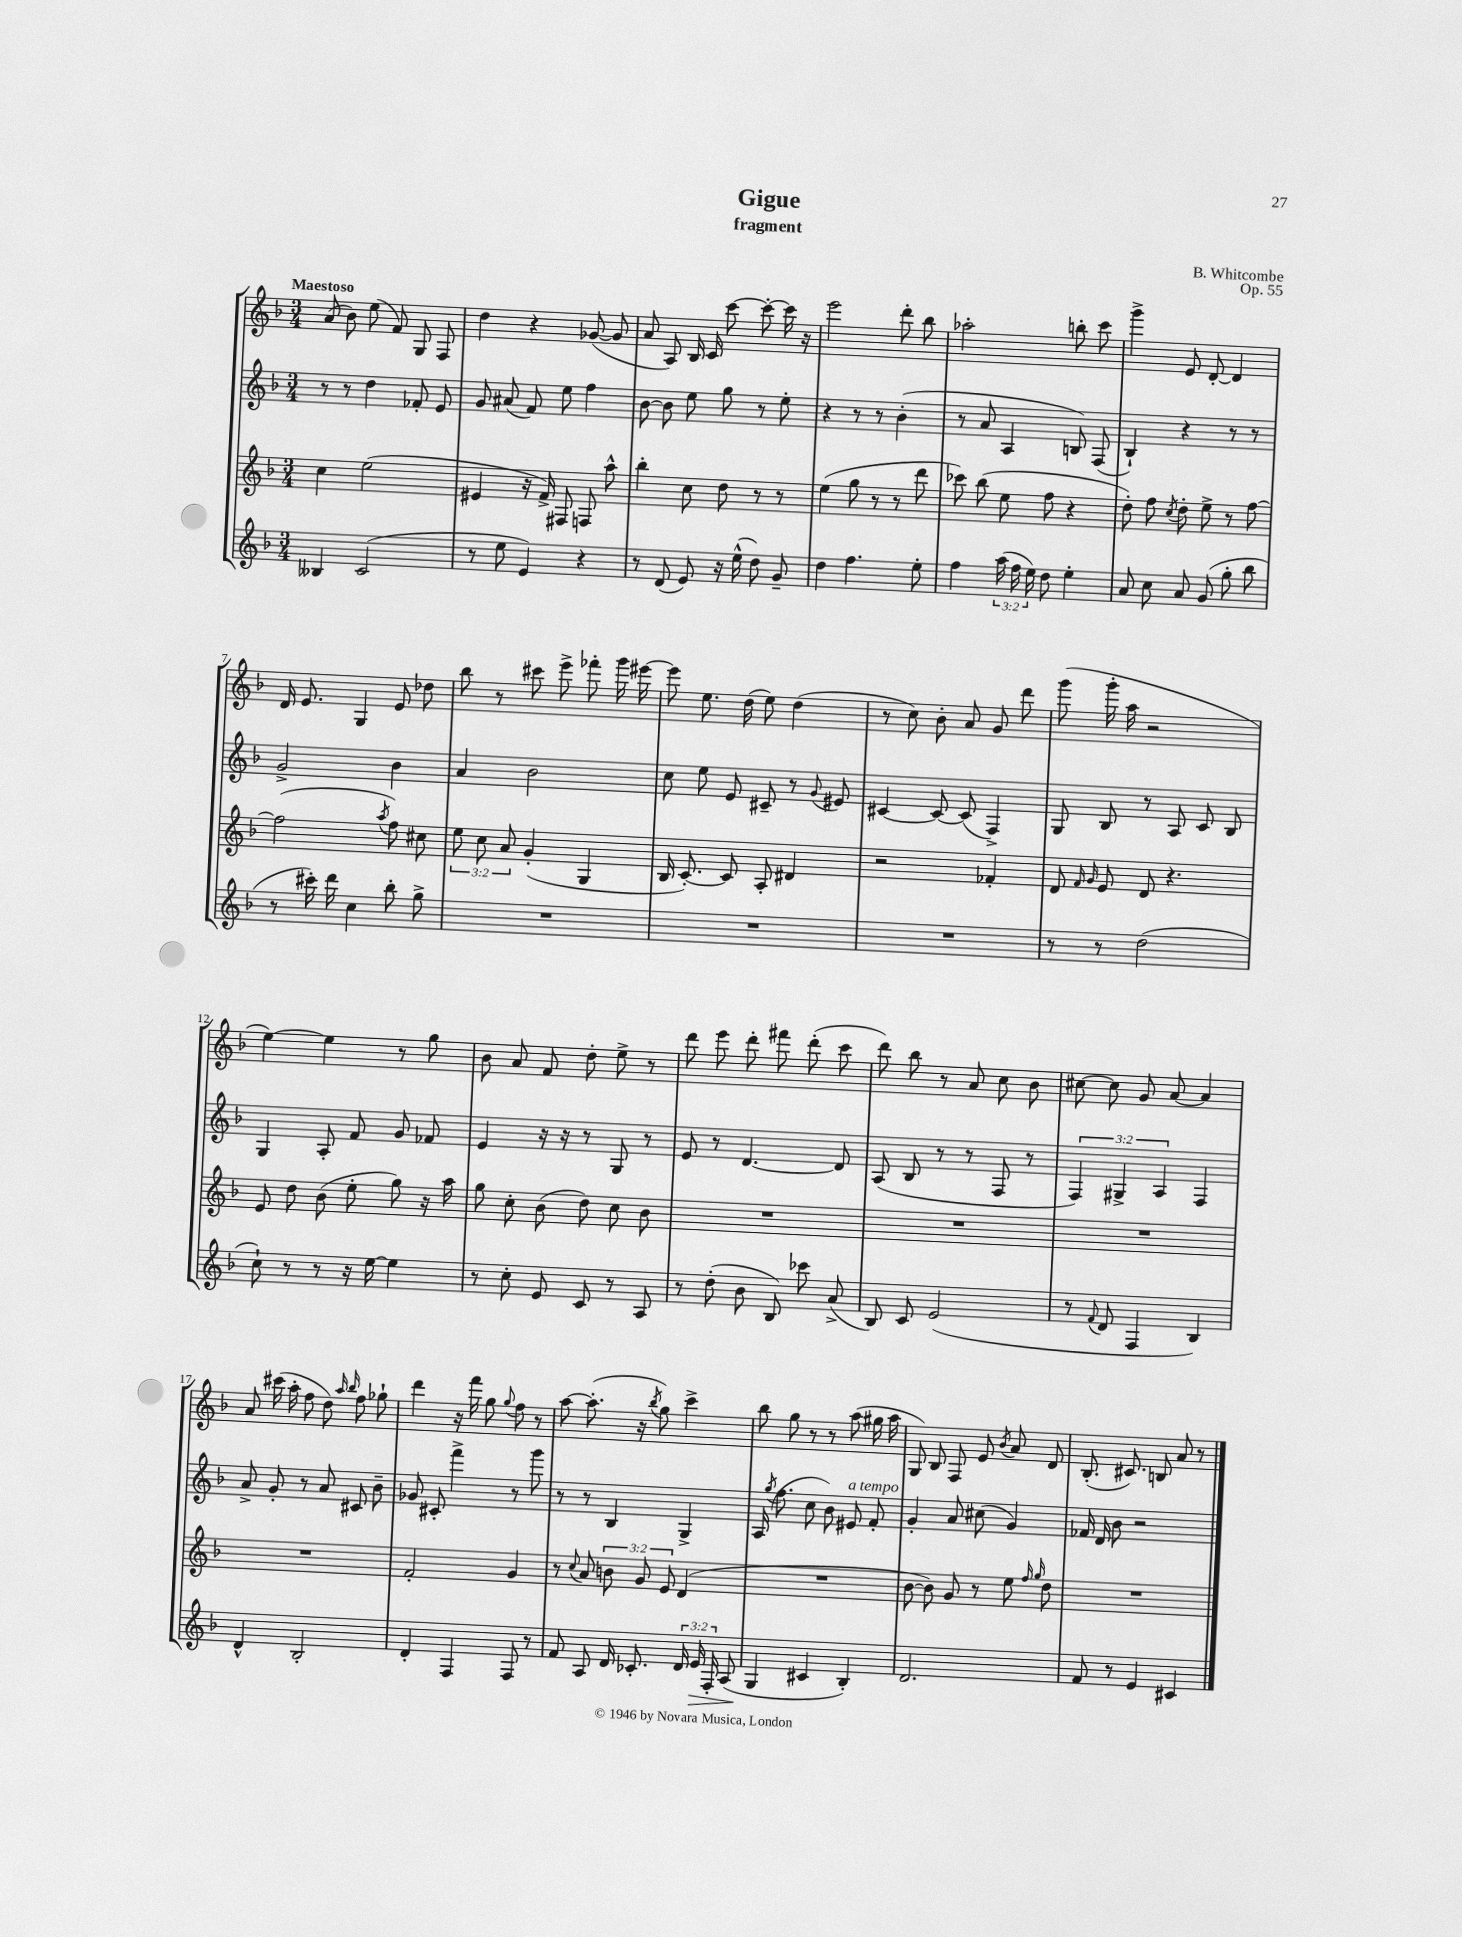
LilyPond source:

\header { title = "Gigue" composer = "B. Whitcombe" subtitle = "fragment" opus = "Op. 55" }
<<
\new StaffGroup <<
\new Staff = "s0" {
    \clef treble \key f \major \numericTimeSignature \time 3/4 \tempo "Maestoso"
    \autoBeamOff a'8( bes'8) e''8( f'8) g8 f8 |
    d''4 r4 ges'8~( ges'8 |
    a'8 a8) bes16 c'16 c'''8~ c'''8~-. c'''16 r16 |
    e'''2 d'''8-. bes''8 |
    aes''2-. b''8-. c'''8 |
    g'''4-> e'8 d'8~-. d'4 |
    d'16 e'8. g4 e'8 des''8 |
    bes''8 r8 cis'''8 e'''8-> fes'''8-. g'''16 eis'''16~ |
    eis'''8 e''8. d''16( e''8) d''4( |
    r8 c''8) bes'8-. a'8 g'8 d'''8 |
    g'''8( g'''16-. a''16 r2 |
    e''4~) e''4 r8 g''8 |
    bes'8 a'8 f'8 d''8-. e''8-> r8 |
    d'''8 e'''8 d'''8-. fis'''8 d'''8-.( c'''8 |
    d'''8) bes''8 r8 a'8 c''8 bes'8 |
    cis''8~ cis''8 g'8 a'8~ a'4 |
    a'8 cis'''16( a''16-. f''8 d''8) \grace { a''16 bes''16 } f''8 ges''8-! |
    d'''4 r16 f'''16 g''8 \appoggiatura { g''8 } f''8 r8 |
    a''8~ a''8.-.( r16 \acciaccatura { bes''8 } g''8) c'''4-> |
    bes''8 g''8 r8 r8 a''8( gis''16 a''16 |
    g8) bes8 f8 e'8 \acciaccatura { bes'8 } a'8 d'8 |
    bes8.-.( cis'8.) b8 a'8 r8 \bar "|." |
}
\new Staff = "s1" {
    \clef treble \key f \major \numericTimeSignature \time 3/4 \override Staff.TupletNumber.text = #tuplet-number::calc-fraction-text
    \autoBeamOff r8 r8 d''4 fes'8-. e'8 |
    g'8 ais'8( f'8) e''8 f''4 |
    bes'8~ bes'8 e''8 g''8 r8 e''8-. |
    r4 r8 r8 bes'4-.( |
    r8 a'8 a4 b8) f8( |
    bes4-!) r4 r8 r8 |
    g'2-> bes'4 |
    a'4 bes'2 |
    c''8 e''8 e'8 cis'8-- r8 \appoggiatura { g'8 } eis'8 |
    cis'4~ cis'8~ cis'8( f4->) |
    g8 bes8 r8 a8 c'8 bes8 |
    g4 a8-. f'8 g'8 fes'8 |
    e'4 r16 r16 r8 g8 r8 |
    e'8 r8 d'4.~ d'8 |
    a8( bes8 r8 r8 f8 r8 |
    \tuplet 3/2 { f4) gis4-> a4 } f4 |
    a'8-> g'8-. r8 a'8 cis'8 bes'8-- |
    ges'8 cis'8-. f'''4-> r8 g'''8 |
    r8 r8 bes4 g4-> |
    a16( \acciaccatura { g''8 } f''8. c''8 bes'8) eis'8^\markup { \italic "a tempo" } f'8-. |
    g'4-. a'8 cis''8( g'4) |
    fes'16 d'16 bes'8 r2 \bar "|." |
}
\new Staff = "s2" {
    \clef treble \key f \major \numericTimeSignature \time 3/4 \override Staff.TupletNumber.text = #tuplet-number::calc-fraction-text
    \autoBeamOff c''4 e''2( |
    eis'4 r16 f'16->) fis8 f8 a''8-^ |
    bes''4-. c''8 d''8 r8 r8 |
    e''4( g''8 r8 r8 d'''8 |
    ces'''8) bes''8( e''8 f''8 r4 |
    d''8-.) f''8 \acciaccatura { c''8 } d''8-. e''8-> r8 f''8~ |
    f''2( \acciaccatura { a''8 } f''8) cis''8 |
    \tuplet 3/2 { e''8 c''8 a'8 } g'4-.( g4 |
    bes16 c'8.~-.) c'8 a8-. dis'4 |
    r2 fes'4-. |
    d'8 \grace { f'16 g'16 } e'8 d'8 r4. |
    e'8 d''8 bes'8( e''8-. g''8) r16 a''16 |
    g''8 c''8-. bes'8( d''8) c''8 bes'8 |
    R2. |
    R2. |
    R2. |
    R2. |
    f'2-. g'4 |
    r8 \appoggiatura { c''8 } a'8 \tuplet 3/2 { b'8 g'8 e'8 } d'4( |
    R2. |
    bes'8~ bes'8) g'8 r8 e''8 \grace { f''16 g''16 } d''8 |
    R2. \bar "|." |
}
\new Staff = "s3" {
    \clef treble \key f \major \numericTimeSignature \time 3/4 \override Staff.TupletNumber.text = #tuplet-number::calc-fraction-text
    \autoBeamOff beses4 c'2( |
    r8 e''8 e'4) r4 |
    r8 d'8( e'8) r16 e''16-^( d''8) g'8-- |
    d''4 f''4. e''8-. |
    f''4 \tuplet 3/2 { a''16( f''16 e''16) } d''8 e''4-. |
    a'8 c''8 a'8 g'8( g''8-. bes''8 |
    r8 cis'''16-.) d'''16 c''4 bes''8-. g''8-> |
    R2. |
    R2. |
    R2. |
    r8 r8 d''2( |
    c''8-!) r8 r8 r16 e''16~ e''4 |
    r8 c''8-. e'8 c'8 r8 a8 |
    r8 d''8-.( bes'8 bes8) ces'''8 a'8->( |
    bes8) c'8 e'2( |
    r8 \appoggiatura { f'8 } d'8 f4 bes4) |
    d'4-^ bes2-. |
    d'4-. f4 f8 r8 |
    f'8 a8 d'16 ces'8.-. \tuplet 3/2 { d'16 e'16\> f16-. } a8( |
    g4\! cis'4 bes4-.) |
    d'2. |
    f'8 r8 e'4 cis'4 \bar "|." |
}
>>
>>
